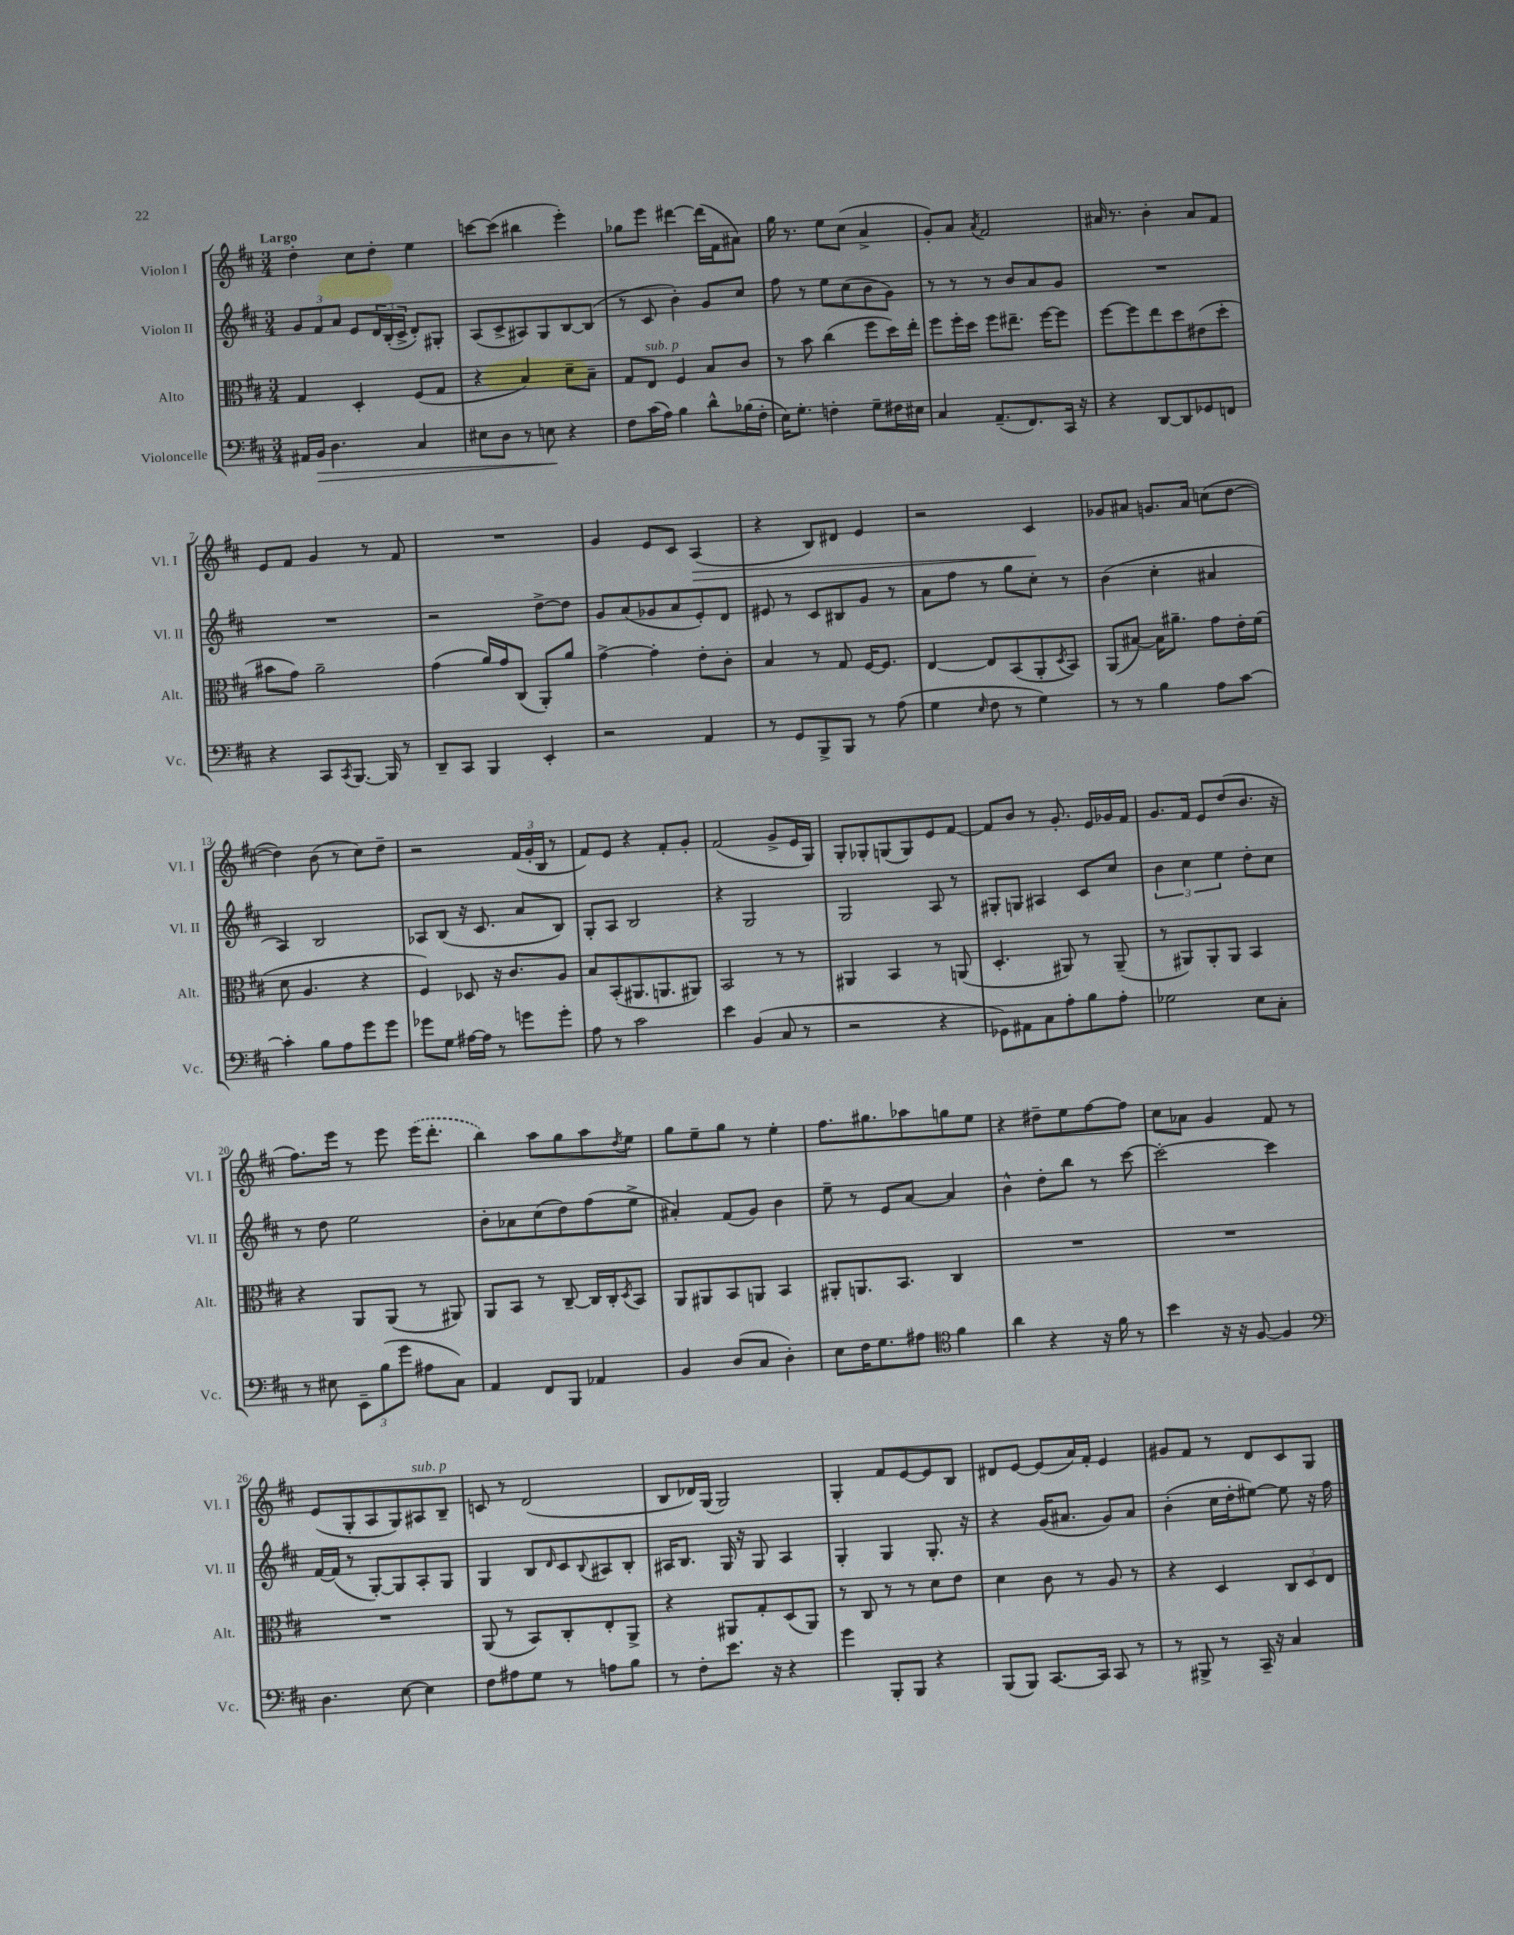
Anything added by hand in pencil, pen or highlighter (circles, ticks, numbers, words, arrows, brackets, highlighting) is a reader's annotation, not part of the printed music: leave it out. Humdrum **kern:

**kern	**dynam	**kern	**kern	**kern	**dynam
*part4	*part4	*part3	*part2	*part1	*part1
*staff4	*staff4	*staff3	*staff2	*staff1	*staff1
*I"Violoncelle	*	*I"Alto	*I"Violon II	*I"Violon I	*
*I'Vc.	*	*I'Alt.	*I'Vl. II	*I'Vl. I	*
*clefF4	*	*clefC3	*clefG2	*clefG2	*
*k[f#c#]	*	*k[f#c#]	*k[f#c#]	*k[f#c#]	*
*M3/4	*	*M3/4	*M3/4	*M3/4	*
=1	=1	=1	=1	=1	=1
!	!	!	!	!LO:TX:a:B:t=Largo	!
16AA#X/LL	.	4G/	12g/L	4dd'\	.
!	!LO:HP:b	!	!	!	!
16BB/JJ	>	.	.	.	.
.	.	.	12f#/	.	.
4.D\	.	.	.	.	.
.	.	.	12a/J	.	.
.	.	4D'/	8e/L	8cc#\L	.
.	.	.	24d/L	8dd'\J	.
.	.	.	(24B'/	.	.
.	.	.	24c#^/JJ	.	.
4C#/	.	(8F#/L	8d'/L)	4ee\	.
.	.	8G/J	8G#X'/J	.	.
=2	=2	=2	=2	=2	=2
8E#X\L	.	4r	(8A/L	[8cccn\L	.
8D\J	.	.	8c#^/	(8ccc\J]	.
8r	.	4B/)	8A#X/)	4bb#X\	.
8En\	.	.	8G/	.	.
4r	]	8d~\L	[8B/	4eee'\)	.
.	.	8B~\J	(8B/J]	.	.
=3	=3	=3	=3	=3	=3
8F#\L	.	8G/L	8r	8gg-X\L	.
!	!	!LO:TX:a:i:t=sub. p	!	!	!
(16c#\L	.	8E/J	8c#/	8eee\J	.
16A\JJ)	.	.	.	.	.
4B\	.	4F#/	4b'\)	[4ddd#X\	.
8d^^\L	.	8B/L	8g/L	(16ddd#\LL]	.
.	.	.	.	16f#\J	.
(16B-X\L	.	8c#/J	8cc#/J	8a#X\J)	.
16F#'\JJ	.	.	.	.	.
=4	=4	=4	=4	=4	=4
16E\KL)	.	8r	8ff#\	16gg\	.
8.G'\J	.	.	.	8.r	.
.	.	8b\	8r	.	.
4Fn'\	.	(4cc#\	8ee\L	8ee\L	.
.	.	.	(8cc#\	(8cc#\J	.
8G~\L	.	8ff#\L	8b\	4a^/	.
16F#X\L	.	16dd\L)	8g\J)	.	.
16E#X\JJ	.	16ee'\JJ	.	.	.
=5	=5	=5	=5	=5	=5
4C#/	.	8ff#\L	8r	8g'/L)	.
.	.	16ff#'\L	8r	8a/J	.
.	.	16dd\JJ	.	.	.
.	.	.	.	8qa/	.
(8.AA~/L	.	8ff#\L	8r	2f#/	.
.	.	8.ee#X~\J	8b/L	.	.
8.FF#/)	.	.	.	.	.
.	.	.	8a/	.	.
.	.	[16ff#\KL	.	.	.
16CC#/Jk	.	8ff#\J]	8g/J	.	.
16r	.	.	.	.	.
=6	=6	=6	=6	=6	=6
4r	.	[8ff#\L	2.r	16a#X/	.
.	.	.	.	8.r	.
.	.	8ff#\]	.	.	.
[8DD/L	.	8ee\	.	4b'\	.
8DD/]	.	8dd\	.	.	.
8GG-X/	.	(8e#X\	.	8a#/L	.
8FFn/J	.	8dd'\J	.	8f#/J	.
!!LO:LB:g=z
=7	=7	=7	=7	=7	=7
4r	.	8b#X\L	2.r	8e/L	.
.	.	8g\J)	.	8f#/J	.
8CC#/L	.	2a~\	.	4g/	.
8qCC#/	.	.	.	.	.
[8.BBB/J	.	.	.	.	.
.	.	.	.	8r	.
16BBB/]	.	.	.	.	.
8r	.	.	.	8f#/	.
=8	=8	=8	=8	=8	=8
8DD~/L	.	(4g\	2r	2.r	.
8CC#/J	.	.	.	.	.
4BBB/	.	16a/LL)	.	.	.
.	.	16g/J	.	.	.
.	.	(8C#/J	.	.	.
4EE'/	.	8AA'/L)	[8dd^\L	.	.
.	.	8a/J	8dd\J]	.	.
=9	=9	=9	=9	=9	=9
2r	.	[4g^\	8g/L	4g/	.
.	.	.	(8a/	.	.
.	.	4g'\]	8g-X/	8e/L	.
.	.	.	8a/	8c#/J	.
!	!	!	!	!	!LO:HP:b
4AA/	.	8e'\L	8e'/)	(4A/	>
.	.	8c#'\J	8d/J	.	.
=10	=10	=10	=10	=10	=10
8r	.	4B/	8e#X/	4r	.
8GG/L	.	.	8r	.	.
8BBB^/	.	8r	8c#/L	8B/L)	.
8BBB/J	.	8G/	8B#X/	8d#X/J	.
8r	.	[16F#/KL	8g/J	4e/	.
.	.	8.F#/J]	.	.	.
(8A\	.	.	8r	.	.
=11	=11	=11	=11	=11	=11
4G\	.	[4E/	8a\L	2r	.
.	.	.	8ff#\J	.	.
16qqE/	.	.	.	.	.
8F#\	.	8E/L]	8r	.	.
8r	.	(8BB/	8gg\L	.	.
4G\)	.	8AA'/	8cc#'\J	4c#/	.
.	.	8qD/	.	.	.
.	.	8BB/J)	8r	.	.
.	.	.	.	.	]
=12	=12	=12	=12	=12	=12
8r	.	(8AA/L	(4b\	8g-X/L	.
8r	.	[8B#X/J)	.	8a#X/J	.
4B\	.	16B#\KL]	4cc#'\	8.gn/L	.
.	.	8.a#X~\J	.	.	.
.	.	.	.	16a#/Jk	.
8A\L	.	8g\L	4a#X/	(8ccn\L	.
[8c#\J	.	16e'\L	.	[8dd\J	.
.	.	(16f#\JJ	.	.	.
!!LO:LB:g=z
=13	=13	=13	=13	=13	=13
4c#'\]	.	8d\	4A/)	4dd\])	.
.	.	4.A/	.	.	.
8B\L	.	.	2B/	(8b\	.
8A\	.	.	.	8r	.
8g\	.	4r	.	8cc#\L)	.
8g\J	.	.	.	8dd~\J	.
=14	=14	=14	=14	=14	=14
8g-X\L	.	4F#/)	8A-X/L	2r	.
8G\J	.	.	(8B/J	.	.
[16A#X\LL	.	8D-X/	16r	.	.
16A#\JJ]	.	.	8.c#/	.	.
8r	.	16r	.	.	.
.	.	8.c#/L	.	.	.
8gn\L	.	.	8a/L	(24f#/LL	.
.	.	.	.	24g'/	.
.	.	.	.	24B/JJ	.
8g'\J	.	8A/J	8B/J)	8r	.
=15	=15	=15	=15	=15	=15
8A\	.	8B/L	8G'/L	8f#/L)	.
8r	.	(8BB'/	8A/J	8e/J	.
2c#\	.	8.AA#X/	2B/	4r	.
.	.	8.AAn/	.	.	.
.	.	.	.	8f#'/L	.
.	.	8AA#X/J)	.	8g'/J	.
=16	=16	=16	=16	=16	=16
4e\	.	2BB/	4r	(2f#/	.
(4BB/	.	.	2G/	.	.
8C#/	.	8r	.	8g^/L	.
8r	.	8r	.	16e/L	.
.	.	.	.	16G/JJ)	.
=17	=17	=17	=17	=17	=17
2r	.	4AA#X/	2G/	8G'/L	.
.	.	.	.	8G-X'/	.
.	.	4BB/	.	(8Gn/	.
.	.	.	.	8G/)	.
4r	.	8r	8A/	8e/	.
.	.	(8AAn/	8r	[8f#/J	.
=18	=18	=18	=18	=18	=18
8GG-X\L)	.	4.D'/	8G#X'/L	8f#/L]	.
8AA#X\	.	.	8Gn/J	8b/J	.
8C#\	.	.	4A#X/	8r	.
8A'\	.	8AA#X/)	.	8.g'/	.
8B\	.	8r	8c#/L	.	.
.	.	.	.	16e/LL	.
8A'\J	.	(8AA#~/	8cc#/J	16g-X/	.
.	.	.	.	16f#/JJ	.
=19	=19	=19	=19	=19	=19
2G-X\	.	8r	6b\	8.g/L	.
.	.	8AA#X/L)	.	.	.
.	.	.	6cc#\	.	.
.	.	.	.	16f#/Jk	.
.	.	8AA#'/	.	8e/L	.
.	.	.	6ee\	.	.
.	.	8AA#/J	.	(8dd/	.
8E\L	.	4BB/	8dd'\L	8.b/J	.
8C#'\J	.	.	8cc#\J	.	.
.	.	.	.	16r	.
!!LO:LB:g=z
=20	=20	=20	=20	=20	=20
8r	.	4r	8r	8.ff#\L)	.
8E#X\	.	.	8dd\	.	.
.	.	.	.	16eee\Jk	.
12EE~\L	.	8AA/L	2ee\	8r	.
(12B\	.	.	.	.	.
.	.	(8AA/J	.	8eee\	.
12g\J	.	.	.	.	.
8A#X\L	.	8r	.	(16eee\KL	.
.	.	.	.	8.ddd'\J	.
8C#\J)	.	8AA#X/)	.	.	.
=21	=21	=21	=21	=21	=21
4AA/	.	8AA/L	8b'\L	4bb\)	.
.	.	8BB/J	8a-X\	.	.
8FF#/L	.	8r	(8cc#\	8aa\L	.
8BBB/J	.	[8C#~/	8dd\)	8gg\	.
4AA-X/	.	16C#/LL]	(8ff#\	8aa\	.
.	.	16C#'/J	.	.	.
.	.	8qD/	.	8qdd/	.
.	.	8BB/J	8ee^\J	8ee\J	.
=22	=22	=22	=22	=22	=22
4BB/	.	8AA/L	4a#X'/)	8gg\L	.
.	.	8AA#X/	.	8ee~\	.
(8D/L	.	8BB/	(8f#/L	8gg\J	.
8C#/J	.	8AAn/J	8g/J)	8r	.
4D'\)	.	4BB/	4b\	4ee'\	.
=23	=23	=23	=23	=23	=23
8E\L	.	8AA#X'/L	8ee~\	8.ff#\L	.
16F#\K	.	8.AAn/	8r	.	.
8.G\	.	.	.	8.gg#X\	.
.	.	.	8e/L	.	.
.	.	8.BB/J	.	.	.
8A#X\J	.	.	[8a/J	8aa-X\	.
*clefC4	*	*	*	*	*
4f#\	.	4C#/	4a/]	8ggn\	.
.	.	.	.	8ee\J	.
=24	=24	=24	=24	=24	=24
4a\	.	2.r	4b^^\	4r	.
4r	.	.	8dd'\L	8dd#X~\L	.
.	.	.	8bb\J	8ee\	.
16r	.	.	8r	[8ff#\	.
16f#\	.	.	.	.	.
8r	.	.	[8ccc#\	8ff#\J]	.
=25	=25	=25	=25	=25	=25
4b\	.	2.r	2ccc#'\_	8cc#\L	.
.	.	.	.	8a-X\J	.
16r	.	.	.	4g/	.
16r	.	.	.	.	.
[8F#/	.	.	.	.	.
4F#/]	.	.	4ccc#\]	8f#/	.
.	.	.	.	8r	.
!!LO:LB:g=z
=26	=26	=26	=26	=26	=26
*clefF4	*	*	*	*	*
4.D\	.	2.r	[16f#/LL	(8e/L	.
.	.	.	(16f#/JJ]	.	.
.	.	.	8r	8G'/	.
.	.	.	[8G'/L)	8A/	.
[8E\	.	.	8G/]	8G/)	.
!	!	!	!	!LO:TX:a:i:t=sub. p	!
4E\]	.	.	8A'/	8A#X/	.
.	.	.	8G/J	8B~/J	.
=27	=27	=27	=27	=27	=27
8F#\L	.	(8AA/	4G/	8cn/	.
8A#X\	.	8r	.	8r	.
8G\J	.	8BB/L)	8B/L	(2d/	.
.	.	.	16qqd/	.	.
8r	.	8C#'/	8c#/	.	.
.	.	.	8qqB/	.	.
8An\L	.	8E'/	8A#X/	.	.
8B\J	.	8AA^/J	8B'/J	.	.
=28	=28	=28	=28	=28	=28
8r	.	4r	16A#X/KL	8B/L	.
.	.	.	8.B/J	.	.
8F#'\L	.	.	.	16d-X/L)	.
.	.	.	.	(16G/JJ	.
8.e\J	.	8AA#X/L	16G/	2G/)	.
.	.	.	16r	.	.
.	.	8G'/	8G/	.	.
16r	.	.	.	.	.
4r	.	(8D/	4A#/	.	.
.	.	8AA#/J)	.	.	.
=29	=29	=29	=29	=29	=29
4g\	.	8r	4G'/	4G'/	.
.	.	8C#/	.	.	.
8BBB'/L	.	8r	4G/	8f#/L	.
8BBB/J	.	8r	.	[8e/	.
4r	.	8d\L	8.G'/	8e/]	.
.	.	8e\J	.	8B/J	.
.	.	.	16r	.	.
=30	=30	=30	=30	=30	=30
(8BBB/L	.	4d\	4r	8d#X/L	.
8BBB/J)	.	.	.	[8e/J	.
[8.CC#/L	.	8c#\	(16g/KL	(8e/L]	.
.	.	.	8.a#X/J	.	.
.	.	8r	.	16a/L)	.
16CC#/Jk]	.	.	.	16f#'/JJ	.
8CC#/	.	8A/	8g/L)	4e/	.
8r	.	8r	8a#/J	.	.
=31	=31	=31	=31	=31	=31
8r	.	4r	(4b'\	8g#X/L	.
8BBB#X^/	.	.	.	8f#/J	.
8r	.	4D/	16cc#\LL	8r	.
.	.	.	16dd'\J	.	.
16CC#~/	.	.	[8ee#X\J)	8d/L	.
16r	.	.	.	.	.
4C#/	.	12C#/L	8ee#\]	8c#/	.
.	.	12D/	.	.	.
.	.	.	16r	8G/J	.
.	.	12E/J	.	.	.
.	.	.	16ff#\	.	.
==	==	==	==	==	==
*-	*-	*-	*-	*-	*-
